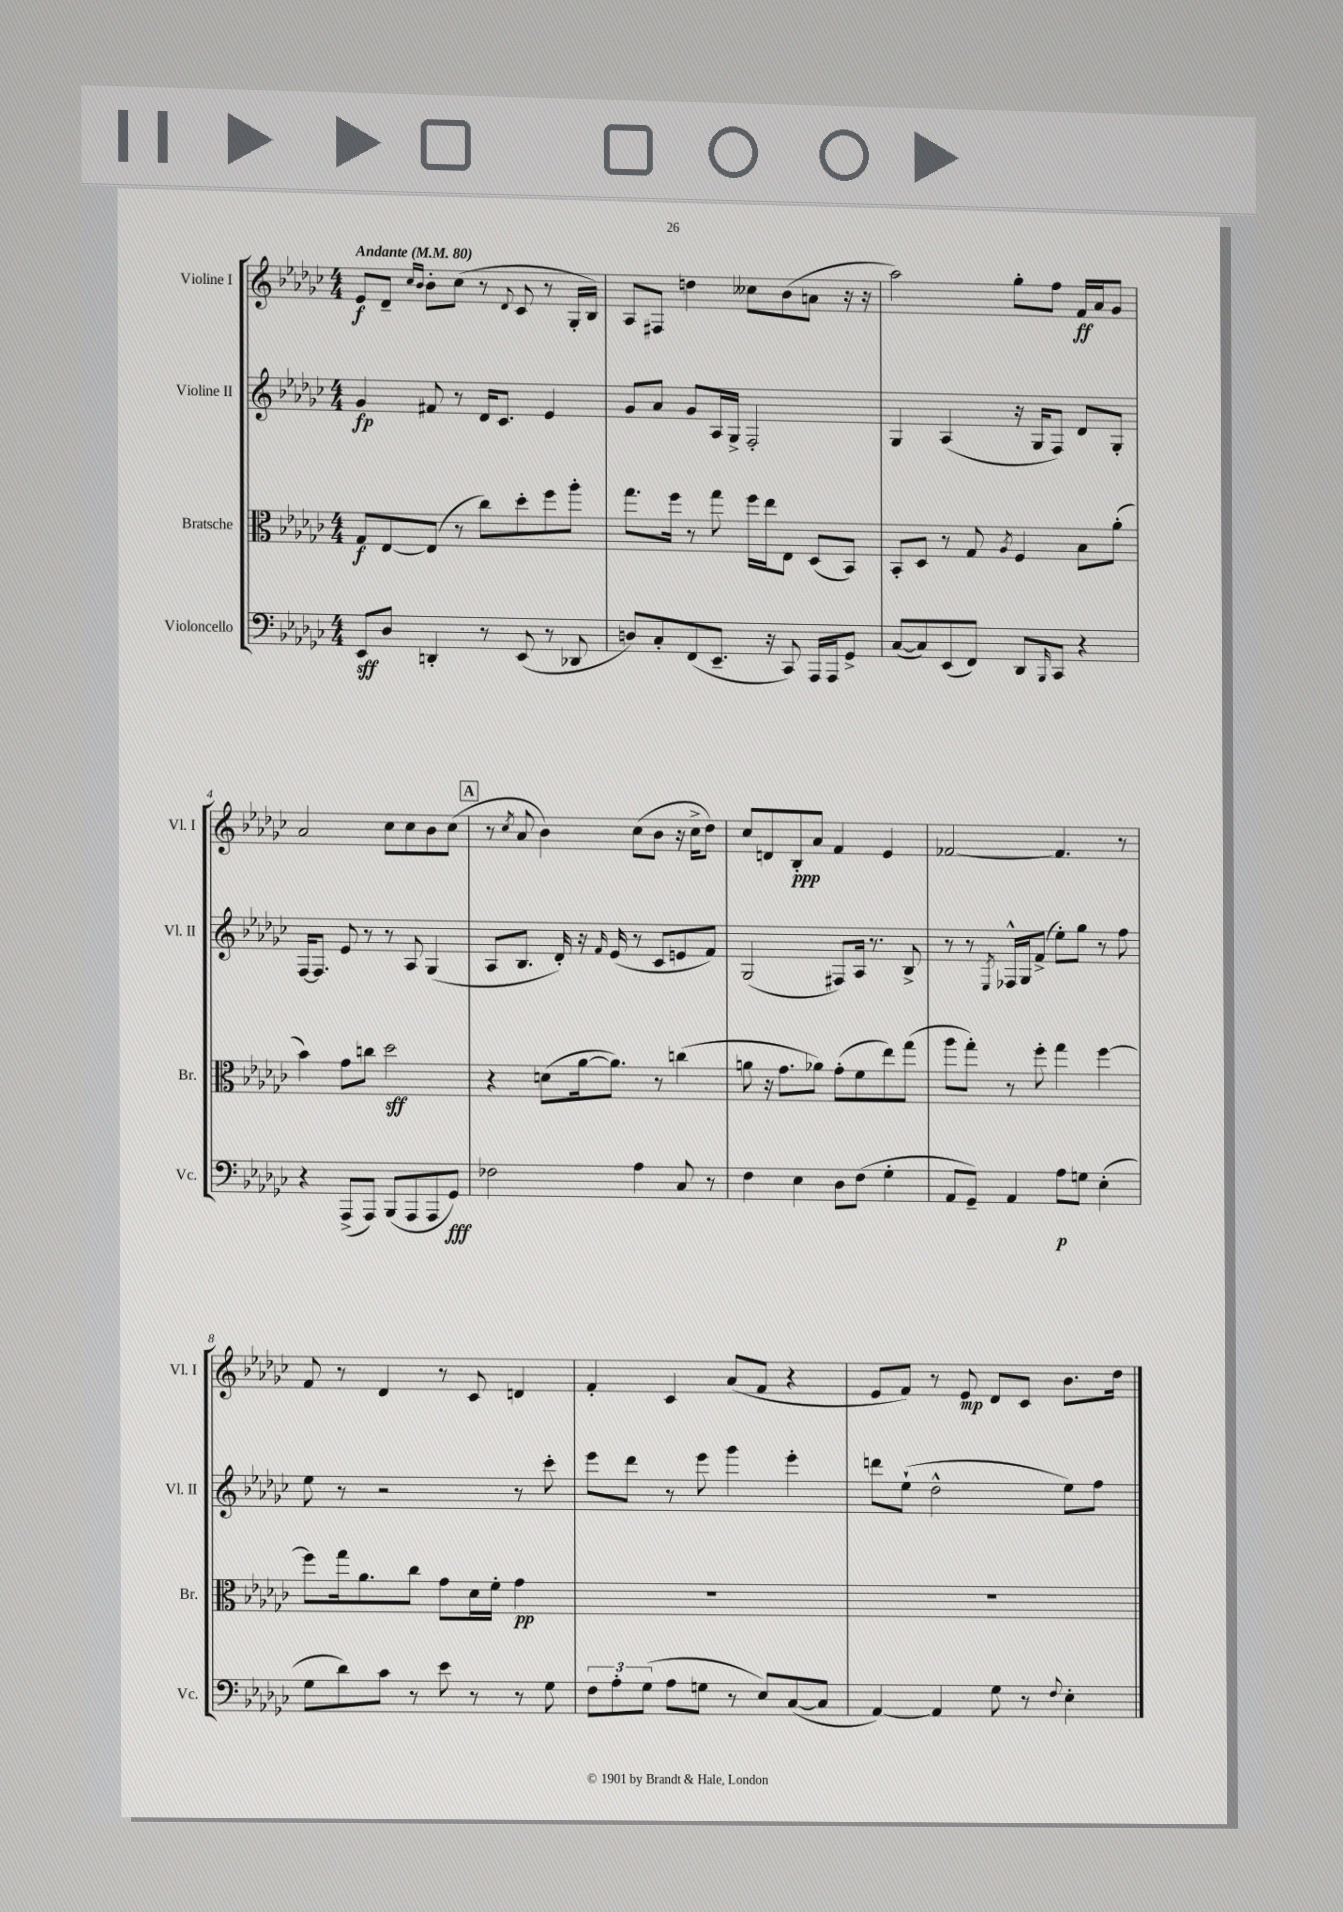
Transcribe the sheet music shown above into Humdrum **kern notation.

**kern	**kern	**kern	**kern
*staff4	*staff3	*staff2	*staff1
*clefF4	*clefC3	*clefG2	*clefG2
*k[b-e-a-d-g-c-]	*k[b-e-a-d-g-c-]	*k[b-e-a-d-g-c-]	*k[b-e-a-d-g-c-]
*M4/4	*M4/4	*M4/4	*M4/4
*MM80	*MM80	*MM80	*MM80
8EE-	8G-	4g-	8e-
8D-	[8E-	.	8d-~
.	.	.	16qqcc-
.	.	.	16qqb-
4DD'	(8E-]	8f#	8b-'
.	8r	8r	(8cc-
8r	8cc-)	16d-	8r
.	.	8.c-	.
.	.	.	8qqd-
(8EE-	8dd-'	.	8c-
8r	8ff	4e-	8r
8DD-	8aa-'	.	16G-'
.	.	.	16B-)
=	=	=	=
8D)	8.gg-	8g-	8A-
8C-'	.	8a-	8F#
.	16ff	.	.
(8FF	8r	8g-	4dd
8.EE-~	8gg-	16A-	.
.	.	16G-^	.
.	16ff	2F'	8cc--
16r	16ee-	.	.
8CC-)	8E-	.	(8b-
16AAA-	(8D-	.	8a
16AAA-	.	.	.
8GG-^	8BB-)	.	16r
.	.	.	16r
=	=	=	=
([8C-	8BB-'	4G-	2aa-)
8C-])	8D-	.	.
(8EE-	8r	(4A-	.
8FF)	8G-	.	.
.	8qA-	.	.
8DD-	4F	16r	8gg-'
.	.	16G-	.
16qqBBB-	.	.	.
8CC-	.	8F)	8ff
4r	8B-	8d-	16f
.	.	.	16a-
.	(8a-'	8G-'	8g-
=	=	=	=
4r	4b-)	[16F	2a-
.	.	8.F]	.
(8AAA-^	8g-	8e-	.
8AAA-)	8cc	8r	.
(8BBB-	2dd-	8r	8cc-
8AAA-	.	8A-	8cc-
8AAA-	.	(4G-	8b-
8GG-)	.	.	(8cc-
=	=	=	=
2F-	4r	8A-	8r
.	.	.	8qcc-
.	.	8.B-	8a-
.	(8d	.	4b-)
.	.	16d-')	.
.	[16a-	16r	.
.	.	16qqf	.
.	8.a-])	(16e-	.
4A-	.	8r	(8cc-
.	8r	8c-	8b-
8C-	(4cc	8e	16r
.	.	.	16cc-^
8r	.	8f)	8dd-)
=	=	=	=
4F	8a	(2G-	8cc-
.	16r	.	8d
.	8.g-	.	.
4E-	.	.	8B-'
.	8a-)	.	8a-
8D-	(8g-'	8F#)	4f
(8F	8f	16A-	.
.	.	8.r	.
4G-'	8ee-)	.	4e-
.	(8gg-	8B-^	.
=	=	=	=
8AA-	8aa-	8r	[2f-
8GG-~)	8gg-')	8r	.
.	.	8qE-	.
4AA-	8r	16F-^^	.
.	.	16G-	.
.	8ff'	(8f^	.
8A-	4gg-	8ee-')	4.f-]
8G	.	8gg-	.
(4E-'	[4ff	8r	.
.	.	8ff	8r
=	=	=	=
8G-	8ff]	8ee-	8f
8d-)	16gg-	8r	8r
.	8.a-	.	.
8c-	.	2r	4d-
8r	8cc-	.	.
8e-	8g-	.	8r
8r	16d-	.	8c-
.	16f'	.	.
8r	4g-	8r	4d
8G-	.	8ccc-'	.
=	=	=	=
12F	1r	8eee-	4f'
12A-'	.	.	.
.	.	8ddd-	.
(12G-	.	.	.
8A-	.	8r	4c-
8G	.	8eee-	.
8r	.	4ggg-	(8a-
8E-)	.	.	8f
([8C-	.	4eee-'	4r
8C-]	.	.	.
=	=	=	=
[4AA-)	1r	8ddd	8e-
.	.	(8ee-`	8f)
4AA-]	.	2dd-^^	8r
.	.	.	8e-
8G-	.	.	8d-
8r	.	.	8c-
8qqF	.	.	.
4E-'	.	8ee-)	8.b-
.	.	8ff	.
.	.	.	16dd-
==	==	==	==
*-	*-	*-	*-
